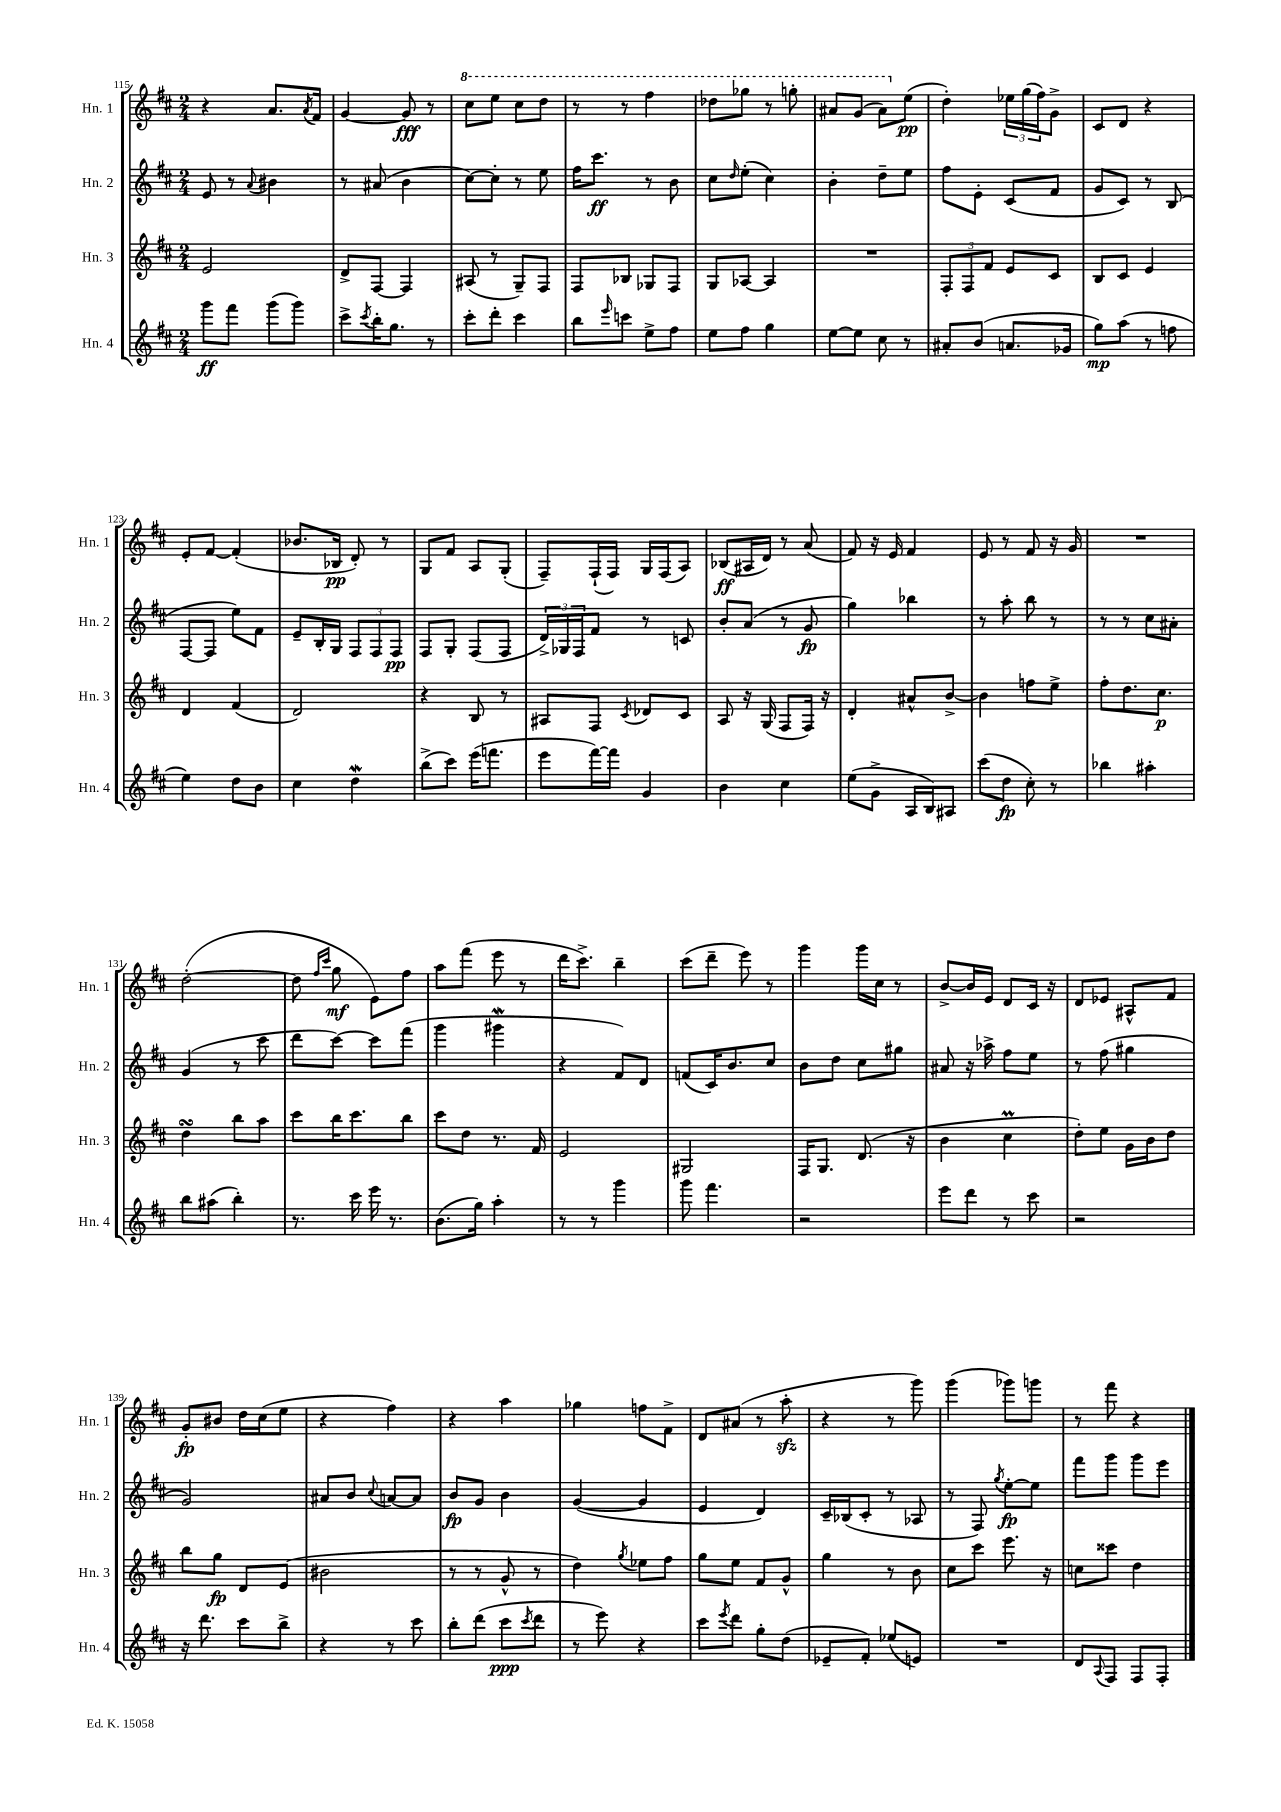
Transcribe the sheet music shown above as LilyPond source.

<<
\new StaffGroup <<
\new Staff = "s0" \with { instrumentName = "Hn. 1" shortInstrumentName = "Hn. 1" } {
    \clef treble \key d \major \numericTimeSignature \time 2/4
    r4 a'8. \acciaccatura { a'8 } fis'16 |
    g'4~ g'8\fff r8 |
    \ottava #1 cis'''8 e'''8 cis'''8 d'''8 |
    r8 r8 fis'''4 |
    des'''8 ges'''8 r8 g'''8-. |
    ais''8 g''8( ais''8) \ottava #0 e''8\pp( |
    d''4-.) \tuplet 3/2 { ees''16 g''16( fis''16) } g'8-> |
    cis'8 d'8 r4 |
    e'8-. fis'8~ fis'4-.( |
    bes'8. bes16\pp d'8-.) r8 |
    g8 fis'8 a8 g8-.( |
    fis8--) fis16-!( fis16) g16 fis16( a8) |
    bes8\ff( ais16 d'16) r8 a'8( |
    fis'8) r16 e'16 fis'4 |
    e'8 r8 fis'8 r16 g'16 |
    R2 |
    d''2~-.( |
    d''8 \grace { fis''16 cis'''16 } g''8\mf e'8) fis''8 |
    a''8 fis'''8( e'''8 r8 |
    d'''16 cis'''8.->) b''4-- |
    cis'''8( d'''8-- e'''8) r8 |
    g'''4 g'''16 cis''16 r8 |
    b'8~-> b'16 e'16 d'8 cis'16 r16 |
    d'8 ees'8 ais8-^ fis'8 |
    g'8-.\fp bis'8 d''16 cis''16( e''8 |
    r4 fis''4) |
    r4 a''4 |
    ges''4 f''8 fis'8-> |
    d'8 ais'8( r8 a''8-.\sfz |
    r4 r8 g'''8) |
    g'''4( ges'''8) g'''8 |
    r8 fis'''8 r4 \bar "|." |
}
\new Staff = "s1" \with { instrumentName = "Hn. 2" shortInstrumentName = "Hn. 2" } {
    \clef treble \key d \major \numericTimeSignature \time 2/4
    e'8 r8 \appoggiatura { a'8 } bis'4 |
    r8 ais'8( b'4 |
    cis''8~) cis''8-. r8 e''8 |
    fis''16 cis'''8.\ff r8 b'8 |
    cis''8 \grace { d''16 } e''8-.( cis''4) |
    b'4-. d''8-- e''8 |
    fis''8 e'8-. cis'8( fis'8 |
    g'8 cis'8) r8 b8( |
    fis8~ fis8 e''8) fis'8 |
    e'8-- b16-. g16 \tuplet 3/2 { fis8 fis8 fis8\pp } |
    fis8 g8-. fis8( fis8 |
    \tuplet 3/2 { d'16->) ges16 fis16 } fis'8 r8 c'8 |
    b'8-. a'8( r8 g'8\fp |
    g''4) bes''4 |
    r8 a''8-. b''8 r8 |
    r8 r8 cis''8 ais'8-. |
    g'4( r8 cis'''8 |
    d'''8 cis'''8~) cis'''8 fis'''8( |
    g'''4 gis'''4\mordent |
    r4 fis'8) d'8 |
    f'8( cis'16) b'8. cis''8 |
    b'8 d''8 cis''8 gis''8 |
    ais'8 r16 aes''16-> fis''8 e''8 |
    r8 fis''8( gis''4 |
    g'2) |
    ais'8 b'8 \appoggiatura { cis''8 } a'8~ a'8 |
    b'8\fp g'8 b'4 |
    g'4~( g'4 |
    e'4 d'4) |
    cis'16-- bes16( cis'8-. r8 aes8 |
    r8 fis8) \acciaccatura { g''8 } e''8~-.\fp e''8 |
    fis'''8 g'''8 g'''8 e'''8 \bar "|." |
}
\new Staff = "s2" \with { instrumentName = "Hn. 3" shortInstrumentName = "Hn. 3" } {
    \clef treble \key d \major \numericTimeSignature \time 2/4
    e'2 |
    d'8-> fis8~ fis4 |
    ais8( r8 g8--) fis8 |
    fis8 bes8 ges8 fis8 |
    g8 aes8~ aes4 |
    R2 |
    \tuplet 3/2 { fis8-. fis8 fis'8 } e'8 cis'8 |
    b8 cis'8 e'4 |
    d'4 fis'4( |
    d'2) |
    r4 b8 r8 |
    ais8 fis8 \acciaccatura { cis'8 } des'8 cis'8 |
    a8 r16 g16( fis8 fis16) r16 |
    d'4-. ais'8-^ b'8~-> |
    b'4 f''8 e''8-> |
    fis''8-. d''8. cis''8.\p |
    d''4\turn b''8 a''8 |
    cis'''8 b''16 cis'''8. b''8 |
    cis'''8 d''8 r8. fis'16 |
    e'2 |
    gis2 |
    fis16 g8. d'8.( r16 |
    b'4 cis''4\prall |
    d''8-.) e''8 g'16 b'16 d''8 |
    b''8 g''8\fp d'8 e'8( |
    bis'2 |
    r8 r8 g'8-^ r8 |
    d''4) \acciaccatura { g''8 } ees''8 fis''8 |
    g''8 e''8 fis'8 g'8-^ |
    g''4 r8 b'8 |
    cis''8 cis'''8 e'''8. r16 |
    c''8 cisis'''8 d''4 \bar "|." |
}
\new Staff = "s3" \with { instrumentName = "Hn. 4" shortInstrumentName = "Hn. 4" } {
    \clef treble \key d \major \numericTimeSignature \time 2/4
    g'''8\ff fis'''8 g'''8( g'''8) |
    cis'''8-> \acciaccatura { cis'''8 } b''16-. g''8. r8 |
    cis'''8-. d'''8-. cis'''4 |
    b''8 \grace { e'''16 } c'''8 e''8-> fis''8 |
    e''8 fis''8 g''4 |
    e''8~ e''8 cis''8 r8 |
    ais'8-. b'8( a'8. ges'16 |
    g''8\mp) a''8( r8 f''8 |
    e''4) d''8 b'8 |
    cis''4 d''4\mordent |
    b''8->( cis'''8) e'''16( f'''8. |
    e'''8 fis'''16~) fis'''16 g'4 |
    b'4 cis''4 |
    e''8( g'8-> a16 b16) ais8 |
    cis'''8( d''8\fp cis''8-.) r8 |
    bes''4 ais''4-. |
    b''8 ais''8( b''4-.) |
    r8. cis'''16 e'''16 r8. |
    b'8.( g''16) a''4-. |
    r8 r8 g'''4 |
    g'''8 fis'''4. |
    r2 |
    e'''8 d'''8 r8 cis'''8 |
    r2 |
    r16 d'''8. cis'''8 b''8-> |
    r4 r8 cis'''8 |
    b''8-. d'''8( cis'''8\ppp \acciaccatura { cis'''8 } d'''8 |
    r8 e'''8) r4 |
    cis'''8 \acciaccatura { e'''8 } d'''8 g''8-. d''8( |
    ees'8-- fis'8-.) ees''8( e'8) |
    R2 |
    d'8 \appoggiatura { a8 } fis8 fis8 fis8-. \bar "|." |
}
>>
>>
\layout { \context { \Score currentBarNumber = #115 } }
